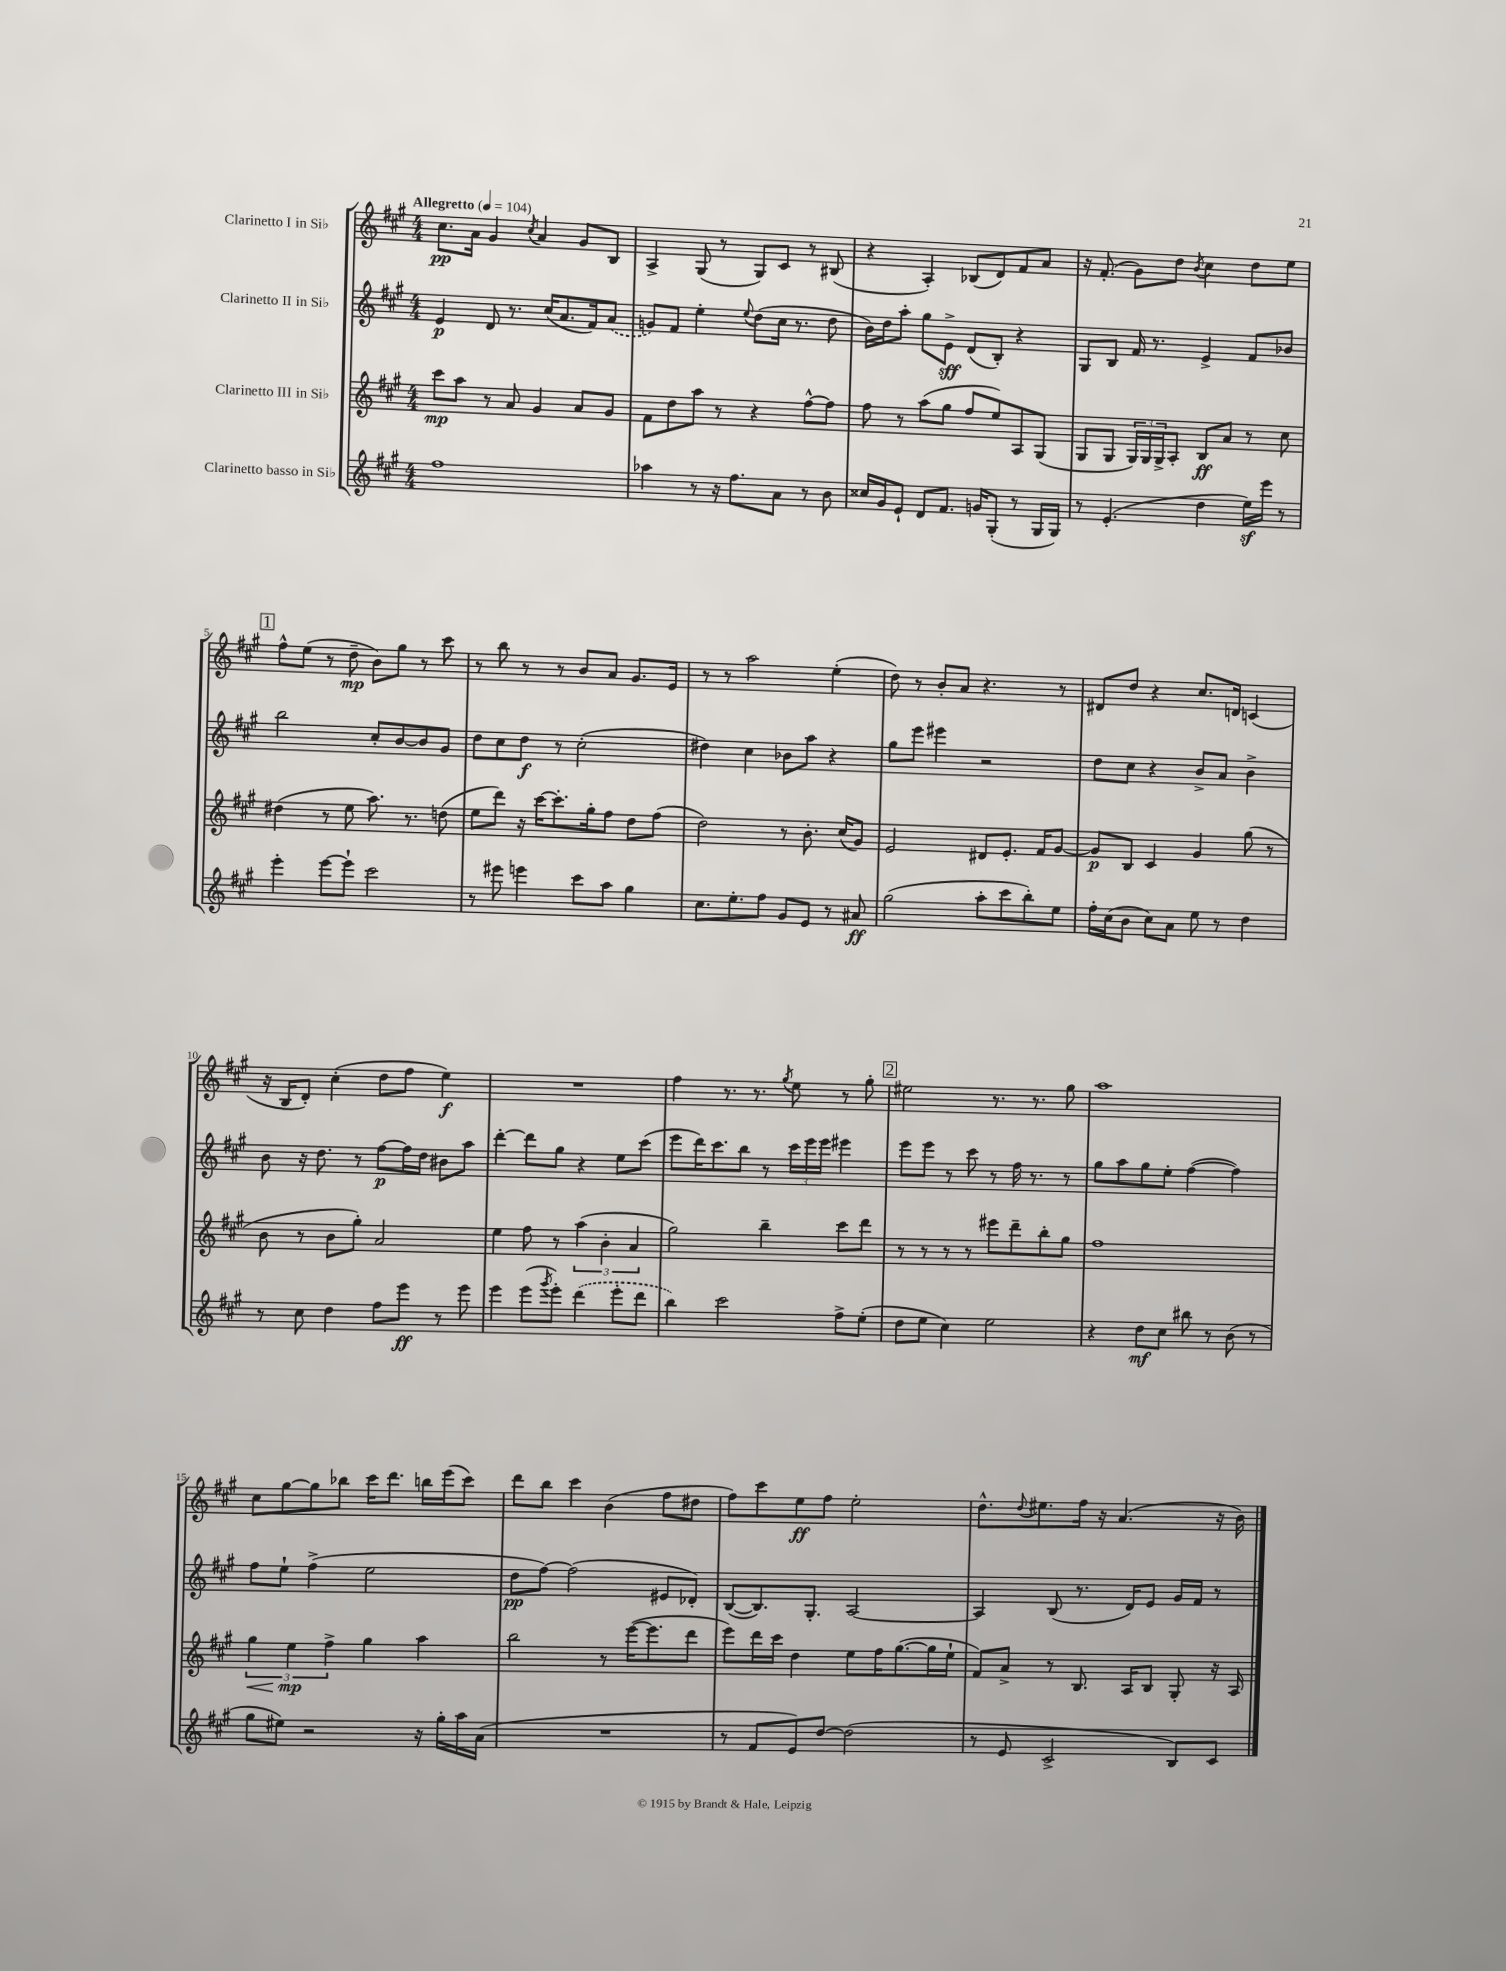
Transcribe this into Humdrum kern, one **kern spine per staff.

**kern	**dynam	**kern	**dynam	**kern	**dynam	**kern	**dynam
*part4	*part4	*part3	*part3	*part2	*part2	*part1	*part1
*staff4	*staff4	*staff3	*staff3	*staff2	*staff2	*staff1	*staff1
*I"Clarinetto basso in Si♭	*	*I"Clarinetto III in Si♭	*	*I"Clarinetto II in Si♭	*	*I"Clarinetto I in Si♭	*
*clefG2	*	*clefG2	*	*clefG2	*	*clefG2	*
*k[f#c#g#]	*	*k[f#c#g#]	*	*k[f#c#g#]	*	*k[f#c#g#]	*
*M4/4	*	*M4/4	*	*M4/4	*	*M4/4	*
*MM104	*	*MM104	*	*MM104	*	*MM104	*
=1	=1	=1	=1	=1	=1	=1	=1
!	!	!	!	!	!	!LO:TX:a:B:t=Allegretto	!
1ff#	.	8ccc#\L	mp	4e/	p	8.cc#\L	pp
.	.	8aa\J	.	.	.	.	.
.	.	.	.	.	.	16a\Jk	.
.	.	8r	.	8d/	.	4g#/	.
.	.	8a/	.	8.r	.	.	.
.	.	.	.	.	.	8qcc#/	.
.	.	4g#/	.	.	.	4a/	.
.	.	.	.	(16cc#/KL	.	.	.
.	.	.	.	8.a/	.	.	.
.	.	8a/L	.	.	.	8g#/L	.
.	.	.	.	16f#/k)	.	.	.
.	.	8g#/J	.	(8a/J	.	8B/J	.
=2	=2	=2	=2	=2	=2	=2	=2
4aa-X\	.	8f#\L	.	8gn/L)	.	4A^/	.
.	.	8dd\	.	8f#/J	.	.	.
8r	.	8aa\J	.	4ee'\	.	(8G#/	.
16r	.	8r	.	.	.	8r	.
8.ff#\L	.	.	.	.	.	.	.
.	.	.	.	8qqee/	.	.	.
.	.	4r	.	(8dd\L	.	8G#/L)	.
8a\J	.	.	.	16cc#\Jk	.	8c#/J	.
.	.	.	.	8.r	.	.	.
8r	.	[8ff#^^\L	.	.	.	8r	.
8b\	.	8ff#\J]	.	8dd\	.	(8B#X/	.
=3	=3	=3	=3	=3	=3	=3	=3
16cc##X/LL	.	8ff#\	.	16b\LL)	.	4r	.
16g#/J	.	.	.	16dd\J	.	.	.
8e`/J	.	8r	.	8aa'\J	.	.	.
8d/L	.	(8aa\L	.	8gg#\L	.	4A'/)	.
8.f#/J	.	8gg#\J	.	8e^\J	sff	.	.
.	.	8ff#/L	.	(8d/L	.	(8B-X/L	.
16gn/KL	.	.	.	.	.	.	.
(8G#'/J	.	8ee/)	.	8B'/J)	.	8d/)	.
8r	.	8A/	.	4r	.	8f#/	.
16G#/LL	.	(8G#/J	.	.	.	8a/J	.
16G#/JJ)	.	.	.	.	.	.	.
=4	=4	=4	=4	=4	=4	=4	=4
8r	.	8G#/L	.	8G#/L	.	16r	.
.	.	.	.	.	.	(8.f#'/	.
(4.e'/	.	8G#/J	.	8B/J	.	.	.
.	.	24G#/LL)	.	16f#/	.	8g#\L)	.
.	.	24G#/	.	.	.	.	.
.	.	.	.	8.r	.	.	.
.	.	24G#^/J	.	.	.	.	.
.	.	8A'/J	.	.	.	8dd\J	.
.	.	.	.	.	.	8qb/	.
4dd\	.	8B/L	ff	4e^/	.	4cc#\	.
.	.	8a/J	.	.	.	.	.
16eez\LL)	.	8r	.	8f#/L	.	8dd\L	.
16eee\JJ	.	.	.	.	.	.	.
8r	.	8cc#\	.	8b-X/J	.	8ee\J	.
!!LO:LB:g=z
!!LO:REH:place=s1:t=1
=5	=5	=5	=5	=5	=5	=5	=5
4eee'\	.	(4dd#X\	.	2bb\	.	8ff#^^\L	.
.	.	.	.	.	.	(8ee\J	.
[8eee\L	.	8r	.	.	.	8r	.
8eee`\J]	.	8ee\	.	.	.	8dd~\	mp
2ccc#\	.	8.aa\)	.	8cc#'/L	.	8b\L)	.
.	.	.	.	[8b/	.	8gg#\J	.
.	.	8.r	.	.	.	.	.
.	.	.	.	8b/]	.	8r	.
.	.	(8ddn\	.	8g#/J	.	8ccc#\	.
=6	=6	=6	=6	=6	=6	=6	=6
8r	.	8ee\L	.	8dd\L	.	8r	.
8eee#X\	.	8ddd\J)	.	8cc#\	.	8bb\	.
4eeen\	.	16r	.	8dd\J	f	8r	.
.	.	[16ccc#\KL	.	.	.	.	.
.	.	8.ccc#'\]	.	8r	.	8r	.
8ccc#\L	.	.	.	(2cc#'\	.	8b/L	.
.	.	16gg#'\k	.	.	.	.	.
8aa\J	.	8ff#\J	.	.	.	8a/J	.
4gg#\	.	8dd\L	.	.	.	8.g#/L	.
.	.	(8ff#\J	.	.	.	.	.
.	.	.	.	.	.	16e/Jk	.
=7	=7	=7	=7	=7	=7	=7	=7
8.cc#\L	.	2dd\)	.	4dd#X\)	.	8r	.
.	.	.	.	.	.	8r	.
8.ee'\	.	.	.	.	.	.	.
.	.	.	.	4cc#\	.	2aa\	.
8ff#\J	.	.	.	.	.	.	.
8g#/L	.	8r	.	8b-X\L	.	.	.
8e/J	.	8.b'\	.	8aa\J	.	.	.
8r	.	.	.	4r	.	(4ee'\	.
.	.	(16cc#/KL	.	.	.	.	.
8a#X/	ff	8g#/J)	.	.	.	.	.
=8	=8	=8	=8	=8	=8	=8	=8
(2gg#\	.	2e/	.	8gg#\L	.	8dd\)	.
.	.	.	.	8eee\J	.	8r	.
.	.	.	.	4eee#X\	.	8b'/L	.
.	.	.	.	.	.	8a/J	.
8aa'\L	.	8d#X/L	.	2r	.	4.r	.
8ccc#\	.	8.e'/J	.	.	.	.	.
8bb'\)	.	.	.	.	.	.	.
.	.	16f#/KL	.	.	.	.	.
8ee\J	.	[8g#/J	.	.	.	8r	.
=9	=9	=9	=9	=9	=9	=9	=9
16ff#'\LL	.	8g#/L]	p	8dd\L	.	8d#X/L	.
(16cc#\J	.	.	.	.	.	.	.
8b\J	.	8B/J	.	8cc#\J	.	8dd/J	.
8cc#\L)	.	4c#/	.	4r	.	4r	.
8a\J	.	.	.	.	.	.	.
8ee\	.	4g#/	.	8b^/L	.	8.cc#/L	.
8r	.	.	.	8a/J	.	.	.
.	.	.	.	.	.	16dn/Jk	.
4dd\	.	(8gg#\	.	4b^\	.	(4cn/	.
.	.	8r	.	.	.	.	.
!!LO:LB:g=z
=10	=10	=10	=10	=10	=10	=10	=10
8r	.	8b\	.	8b\	.	16r	.
.	.	.	.	.	.	16B/KL	.
8cc#\	.	8r	.	16r	.	8d'/J)	.
.	.	.	.	8.dd\	.	.	.
4dd\	.	8b\L	.	.	.	(4cc#'\	.
.	.	8gg#'\J)	.	8r	.	.	.
8ff#\L	.	2a/	.	[8ff#\L	p	8dd\L	.
8eee\J	ff	.	.	16ff#\L]	.	8ff#\J	.
.	.	.	.	16dd\JJ	.	.	.
8r	.	.	.	8b#X\L	.	4ee\)	f
8eee\	.	.	.	8aa\J	.	.	.
=11	=11	=11	=11	=11	=11	=11	=11
4eee\	.	4ee\	.	[4ddd'\	.	1r	.
(8eee\L	.	8ff#\	.	8ddd\L]	.	.	.
8qggg#/	.	.	.	.	.	.	.
8eee'\J)	.	8r	.	8gg#\J	.	.	.
(4ddd\	.	(6aa\	.	4r	.	.	.
.	.	6b'\	.	.	.	.	.
8eee'\L	.	.	.	8ee\L	.	.	.
.	.	6a/	.	.	.	.	.
8ddd\J	.	.	.	(8ccc#\J	.	.	.
=12	=12	=12	=12	=12	=12	=12	=12
4bb\)	.	2gg#\)	.	8eee\L	.	4ff#\	.
.	.	.	.	16ddd\K)	.	.	.
.	.	.	.	8.ccc#\	.	.	.
2ccc#\	.	.	.	.	.	8.r	.
.	.	.	.	8bb\J	.	.	.
.	.	.	.	.	.	8.r	.
.	.	4bb~\	.	8r	.	.	.
.	.	.	.	.	.	8qgg#/	.
.	.	.	.	24ccc#\LL	.	8ee\	.
.	.	.	.	24eee\	.	.	.
.	.	.	.	24eee\JJ	.	.	.
8ff#^\L	.	8ccc#\L	.	4eee#X\	.	8r	.
(8ee'\J	.	8ddd\J	.	.	.	8gg#'\	.
!!LO:REH:place=s1:t=2
=13	=13	=13	=13	=13	=13	=13	=13
8dd\L	.	8r	.	8eee\L	.	2ee#X\	.
8ee\J	.	8r	.	8eee\J	.	.	.
4cc#\)	.	8r	.	8r	.	.	.
.	.	8r	.	8ccc#\	.	.	.
2ee\	.	8eee#X\L	.	8r	.	8.r	.
.	.	8ddd~\	.	16ff#\	.	.	.
.	.	.	.	8.r	.	8.r	.
.	.	8bb'\	.	.	.	.	.
.	.	8gg#\J	.	8r	.	8gg#\	.
=14	=14	=14	=14	=14	=14	=14	=14
4r	.	1ff#	.	8gg#\L	.	1aa	.
.	.	.	.	8aa\	.	.	.
8dd\L	mf	.	.	8gg#\	.	.	.
8cc#\J	.	.	.	8ee'\J	.	.	.
8bb#X\	.	.	.	([4ff#\	.	.	.
8r	.	.	.	.	.	.	.
(8b\	.	.	.	4ff#\])	.	.	.
8r	.	.	.	.	.	.	.
!!LO:LB:g=z
=15	=15	=15	=15	=15	=15	=15	=15
!	!	!	!LO:HP:b	!	!	!	!
8gg#\L	.	6gg#\	<	8ff#\L	.	8cc#\L	.
8ee#X\J)	.	.	.	8ee`\J	.	[8gg#\	.
.	.	6ee\	mp	.	.	.	.
2r	.	.	.	(4ff#^\	.	8gg#\]	.
.	.	6ff#^\	[	.	.	.	.
.	.	.	.	.	.	8bb-X\J	.
.	.	4gg#\	.	2ee\	.	16ccc#\KL	.
.	.	.	.	.	.	8.ddd\J	.
16r	.	4aa\	.	.	.	16bbn\LL	.
16gg#'\LL	.	.	.	.	.	(16eee\J	.
16aa\	.	.	.	.	.	8ccc#\J)	.
(16a\JJ	.	.	.	.	.	.	.
=16	=16	=16	=16	=16	=16	=16	=16
1r	.	2bb\	.	8dd\L	pp	8ddd\L	.
.	.	.	.	[8ff#\J)	.	8bb\J	.
.	.	.	.	(2ff#\]	.	4ccc#\	.
.	.	8r	.	.	.	(4b\	.
.	.	([16eee\KL	.	.	.	.	.
.	.	8.eee\]	.	.	.	.	.
.	.	.	.	8e#X/L	.	8ff#\L	.
.	.	8ddd\J	.	8d-X'/J)	.	8dd#X\J	.
=17	=17	=17	=17	=17	=17	=17	=17
8r	.	8eee\L)	.	([8B/L	.	8ff#\L)	.
8f#/L	.	16ddd\L	.	8.B/])	.	8ccc#\	.
.	.	16ccc#\JJ	.	.	.	.	.
8e/)	.	4dd\	.	.	.	8ee\	ff
.	.	.	.	8.G#'/J	.	.	.
[8dd/J	.	.	.	.	.	8ff#\J	.
(2dd\]	.	8ee\L	.	[2A/	.	2ee'\	.
.	.	16ff#\K	.	.	.	.	.
.	.	([8.gg#\	.	.	.	.	.
.	.	16gg#\L]	.	.	.	.	.
.	.	16ee`\JJ	.	.	.	.	.
=18	=18	=18	=18	=18	=18	=18	=18
8r	.	8f#/L)	.	4A/]	.	8.dd^^\L	.
8e/	.	8a^/J	.	.	.	.	.
.	.	.	.	.	.	8qqdd/	.
.	.	.	.	.	.	8.ee#X\	.
2c#^/	.	8r	.	(8B/	.	.	.
.	.	8.B/	.	8.r	.	16ff#\Jk	.
.	.	.	.	.	.	16r	.
.	.	.	.	.	.	(4.a/	.
.	.	16A/KL	.	16d/KL)	.	.	.
.	.	8B/J	.	8e/J	.	.	.
8B/L)	.	8G#'/	.	16g#/LL	.	.	.
.	.	.	.	16f#/JJ	.	.	.
8c#/J	.	16r	.	8r	.	16r	.
.	.	16A/	.	.	.	16b\)	.
==	==	==	==	==	==	==	==
*-	*-	*-	*-	*-	*-	*-	*-
